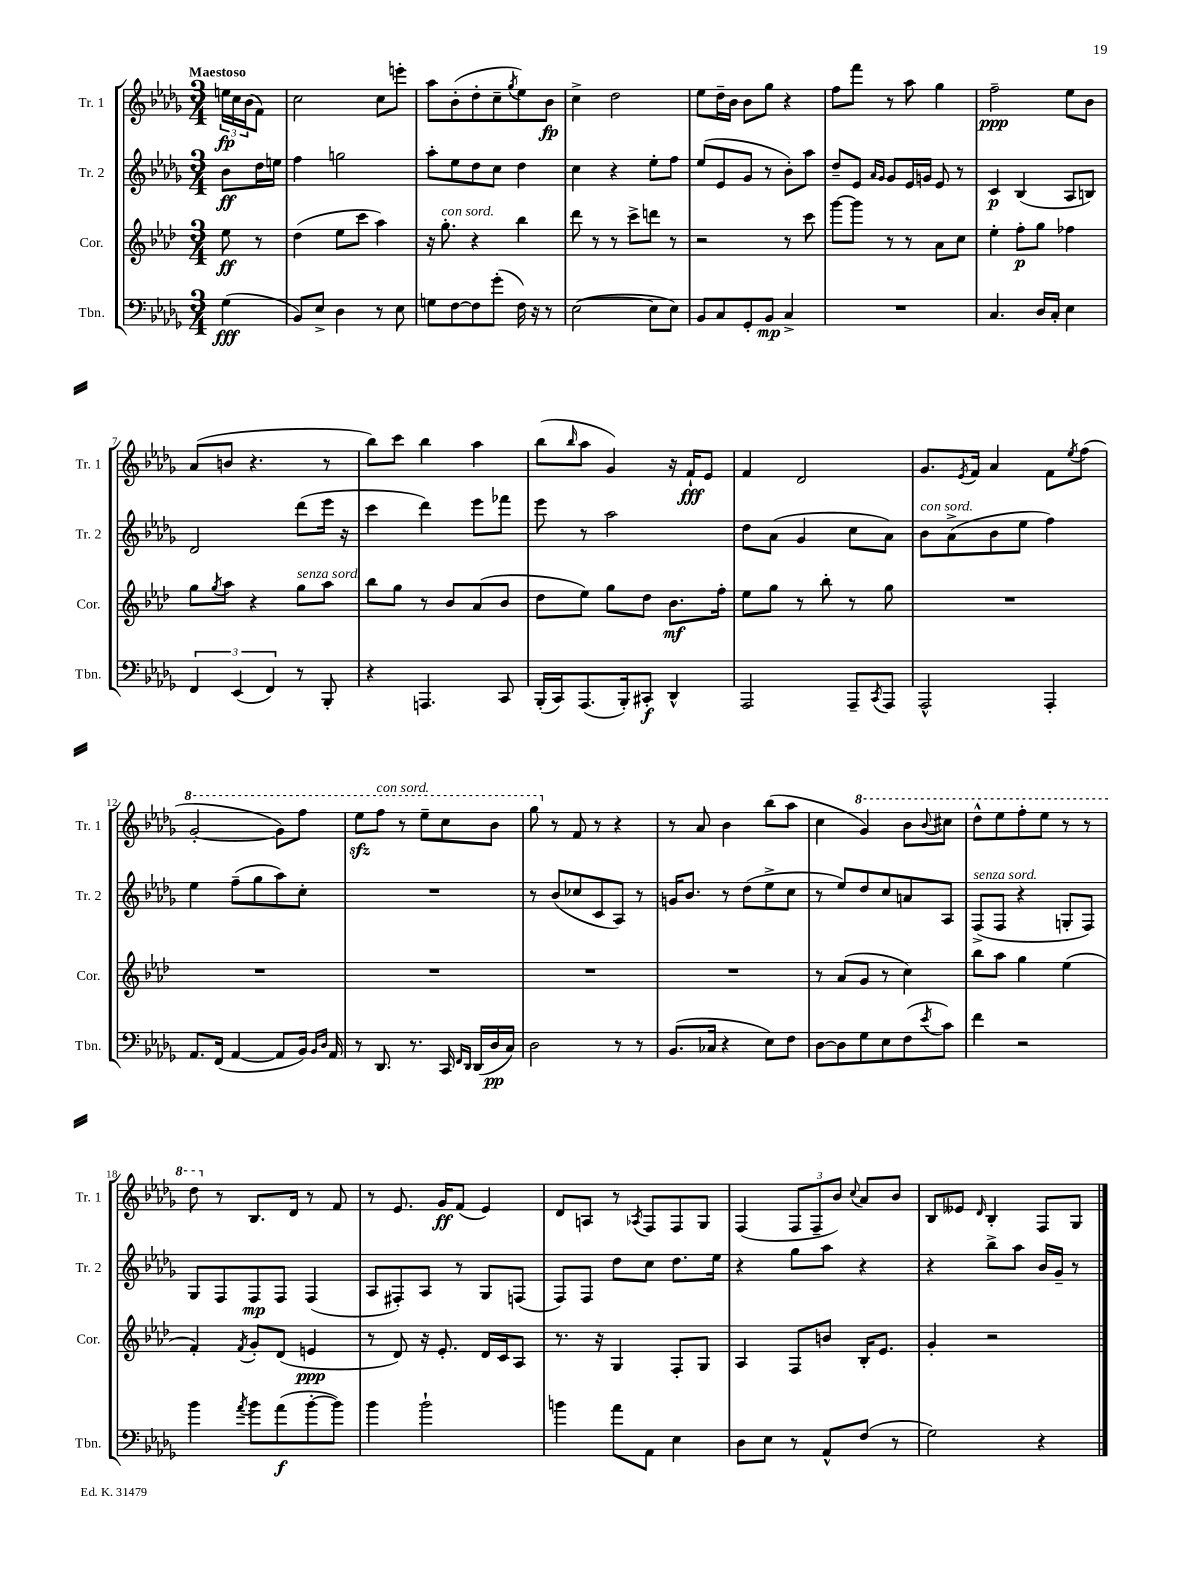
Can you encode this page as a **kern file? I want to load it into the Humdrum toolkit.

**kern	**kern	**kern	**kern
*staff4	*staff3	*staff2	*staff1
*clefF4	*clefG2	*clefG2	*clefG2
*k[b-e-a-d-g-]	*k[b-e-a-d-]	*k[b-e-a-d-g-]	*k[b-e-a-d-g-]
*M3/4	*M3/4	*M3/4	*M3/4
(4G-	8ee-	8b-	24ee
.	.	.	24cc
.	.	.	(24b-
.	8r	16dd-	8f)
.	.	16ee	.
=	=	=	=
8BB-)	(4dd-	4ff	2cc
8E-^	.	.	.
4D-	8ee-	2gg	.
.	8ccc	.	.
8r	4aa-)	.	8cc
8E-	.	.	8eee'
=	=	=	=
8G	16r	8aa-'	8aa-
.	8.gg'	.	.
[8F	.	8ee-	(8b-'
8F]	4r	8dd-	8dd-'
(8g-'	.	8cc	8cc~
.	.	.	8qgg-
16F)	4bb-	4dd-	8ee-)
16r	.	.	.
8r	.	.	8b-
=	=	=	=
([2E-	8ddd-	4cc	4cc^
.	8r	.	.
.	8r	4r	2dd-
.	8ccc^	.	.
8E-]	8ddd	8ee-'	.
8E-)	8r	8ff	.
=	=	=	=
8BB-	2r	(8ee-	8ee-
8C	.	8e-	16dd-~
.	.	.	16b-
8GG-'	.	8g-	8b-
8BB-	.	8r	8gg-
4C^	8r	8b-')	4r
.	8ccc	8aa-	.
=	=	=	=
2.r	[8ggg	8dd-~	8ff
.	8ggg]	8e-	8fff
.	.	16qqa-	.
.	.	16qqg-	.
.	8r	8g-	8r
.	8r	16e-	8aa-
.	.	16g	.
.	8a-	8e-	4gg-
.	8cc	8r	.
=	=	=	=
4.C	4ee-'	4c	2ff~
.	8ff'	(4B-	.
16D-	8gg	.	.
16C'	.	.	.
4E-	4ff-	8A-	8ee-
.	.	8B)	8b-
=	=	=	=
6FF	8gg	2d-	(8a-
.	8qgg	.	.
.	8aa-	.	8b
(6EE-	.	.	.
.	4r	.	4.r
6FF)	.	.	.
8r	8gg	(8ddd-	.
8BBB-'	8aa-	16eee-	8r
.	.	16r	.
=	=	=	=
4r	8bb-	4ccc	8bb-)
.	8gg	.	8ccc
4.AAA	8r	4ddd-)	4bb-
.	8b-	.	.
.	(8a-	8eee-	4aa-
8CC	8b-	8fff-	.
=	=	=	=
(16BBB-'	8dd-	8eee-	(8bb-
16CC)	.	.	.
.	.	.	16qqbb-
(8.AAA-	8ee-)	8r	8aa-
.	8gg	2aa-	4g-)
16BBB-')	.	.	.
8CC#'	8dd-	.	.
4DD-^^	8.b-	.	16r
.	.	.	16f`
.	.	.	8e-
.	16ff'	.	.
=	=	=	=
2AAA-	8ee-	8dd-	4f
.	8gg	(8a-	.
.	8r	4g-	2d-
.	8bb-'	.	.
8AAA-~	8r	8cc	.
8qCC	.	.	.
8AAA-	8gg	8a-)	.
=	=	=	=
2AAA-^^	2.r	8b-	8.g-
.	.	(8a-^	.
.	.	.	8qe-
.	.	.	16f
.	.	8b-	4a-
.	.	8ee-	.
4AAA-'	.	4ff)	8f
.	.	.	8qee-
.	.	.	(8ff
=	=	=	=
8.AA-	2.r	4ee-	[2gg-'
(16FF	.	.	.
[4AA-	.	(8ff~	.
.	.	8gg-	.
8AA-]	.	8aa-)	8gg-])
16BB-)	.	8cc'	8fff
16qqBB-	.	.	.
16qqD-	.	.	.
16AA-	.	.	.
=	=	=	=
8r	2.r	2.r	8eee-
8.DD-	.	.	8fff
.	.	.	8r
8.r	.	.	.
.	.	.	8eee-~
16CC	.	.	8ccc
16qqFF	.	.	.
16qqDD-	.	.	.
(16DD-	.	.	.
16D-	.	.	8bb-
16C)	.	.	.
=	=	=	=
2D-	2.r	8r	8ggg-
.	.	(8b-	8r
.	.	8cc-	8f
.	.	8c	8r
8r	.	8A-)	4r
8r	.	8r	.
=	=	=	=
(8.BB-	2.r	16g	8r
.	.	8.b-	.
.	.	.	8a-
16C-	.	.	.
4r	.	8r	4b-
.	.	(8dd-	.
8E-)	.	8ee-^	(8bb-
8F	.	8cc	8aa-
=	=	=	=
[8D-	8r	8r	4cc
8D-]	(8a-	8ee-)	.
8G-	8g	8dd-	4gg-)
8E-	8r	8cc	.
(8F	4cc)	8a	8bb-
8qe-	.	.	8qqbb-
8c)	.	8A-	8ccc#
=	=	=	=
4f	8bb-	(8F^	8ddd-^^
.	8aa-	8F	8eee-
2r	4gg	4r	8fff'
.	.	.	8eee-
.	(4ee-	8G'	8r
.	.	8F)	8r
=	=	=	=
4b-	4f')	8G-	8ddd-
.	.	8F	8r
8qa-	8qf	.	.
8b-	8g'	8F	8.B-
(8a-	(8d-	8F	.
.	.	.	16d-
[8b-'	4e	(4F	8r
8b-])	.	.	8f
=	=	=	=
4b-	8r	8A-	8r
.	8d-)	8F#')	8.e-
2b-`	16r	8A-	.
.	8.e-'	.	16g-
.	.	8r	(8f
.	16d-	8G-	4e-)
.	16c	.	.
.	8A-	(8F	.
=	=	=	=
4b	8.r	8F)	8d-
.	.	8F	8A
.	16r	.	.
8a-	4G	8dd-	8r
.	.	.	8qA-
8AA-	.	8cc	8F
4E-	8F'	8.dd-	8F
.	8G	.	8G-
.	.	16ee-	.
=	=	=	=
8D-	4A-	4r	(4F
8E-	.	.	.
8r	8F	8gg-	12F
.	.	.	12F~
8AA-^^	8b	8aa-	.
.	.	.	12b-)
.	.	.	8qqcc
(8F	16B-'	4r	8a-
.	8.e-	.	.
8r	.	.	8b-
=	=	=	=
2G-)	4g'	4r	8B-
.	.	.	8e--
.	.	.	16qqd-
.	2r	8bb-^	4B-'
.	.	8aa-	.
4r	.	16b-	8F
.	.	16g-~	.
.	.	8r	8G-
==	==	==	==
*-	*-	*-	*-
